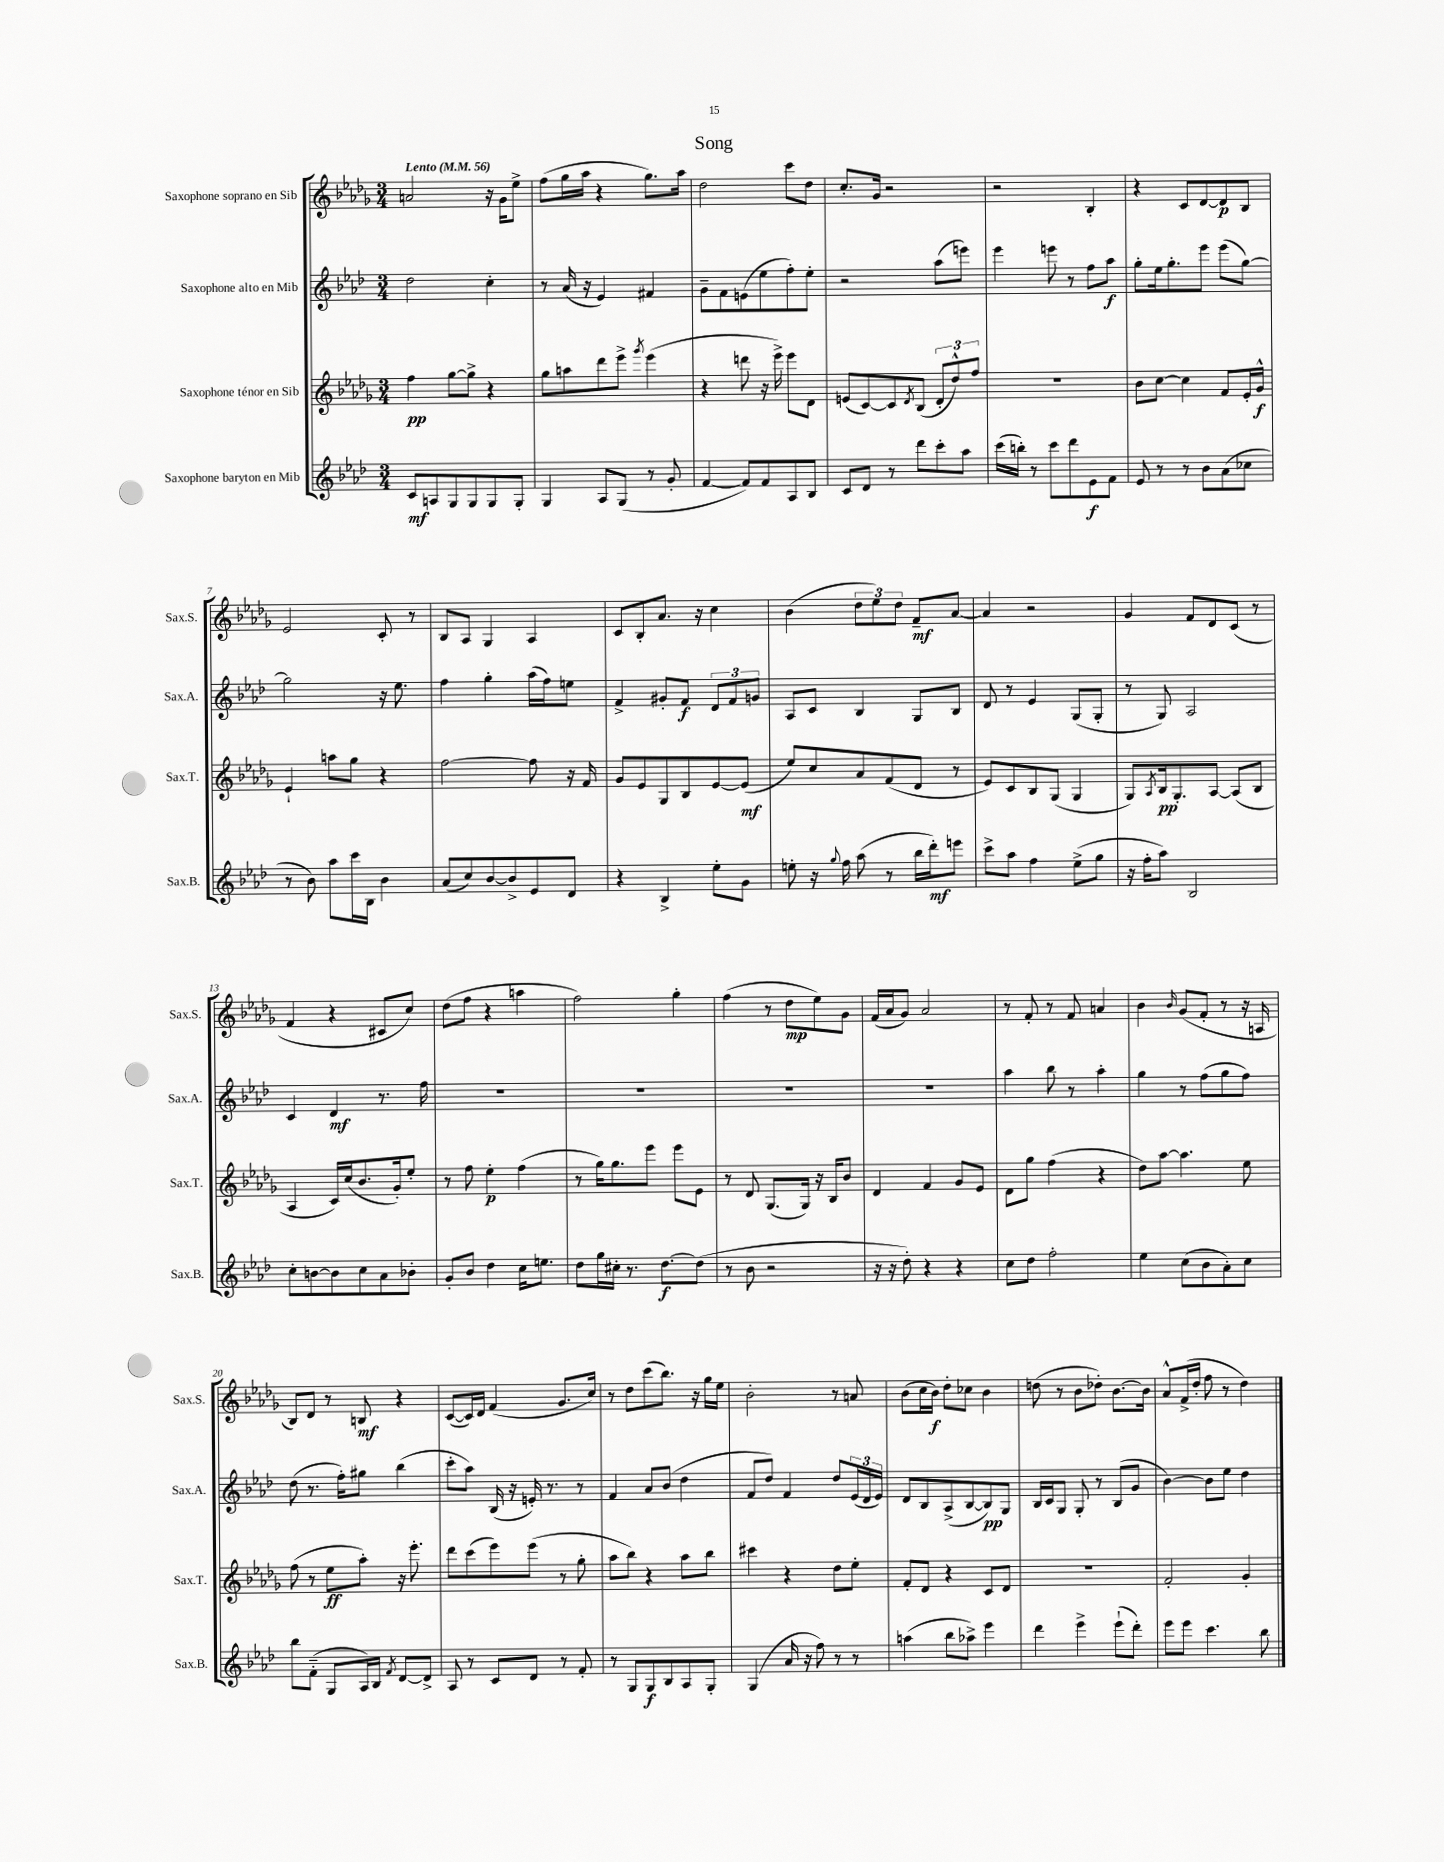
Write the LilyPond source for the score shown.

\header { title = "Song" }
<<
\new StaffGroup <<
\new Staff = "s0" \with { instrumentName = "Saxophone soprano en Sib" shortInstrumentName = "Sax.S." } {
    \clef treble \key des \major \numericTimeSignature \time 3/4 \tempo "Lento" 4 = 56
    a'2 r16 ges'16 ees''8-> |
    f''8( ges''16 aes''16 r4 ges''8.) aes''16 |
    des''2 c'''8 des''8 |
    c''8.-. ges'16 r2 |
    r2 bes4-. |
    r4 c'8 des'8~ des'8\p bes8 |
    ees'2 c'8-. r8 |
    bes8 aes8 ges4 aes4 |
    c'8 bes8-. aes'8. r16 c''4 |
    bes'4( \tuplet 3/2 { des''8 ees''8) des''8 } f'8--\mf aes'8~ |
    aes'4 r2 |
    ges'4 f'8 des'8 c'8( r8 |
    f'4 r4 cis'8 c''8) |
    des''8( f''8 r4 a''4 |
    f''2) ges''4-. |
    f''4( r8 des''8\mp ees''8) ges'8 |
    f'16( aes'16 ges'8) aes'2 |
    r8 f'8-. r8 f'8 a'4 |
    bes'4 \grace { bes'16 } ges'8( f'8-. r8 r16 a16 |
    bes8) des'8 r8 b8\mf r4 |
    c'8~( c'16) des'16 f'4( ges'8. c''16) |
    r8 des''8 c'''8( bes''8.) r16 ges''16 ees''16 |
    bes'2-. r8 a'8 |
    bes'8( c''16 bes'16\f) des''8-. ces''8 bes'4 |
    d''8( r8 bes'8 des''8-.) bes'8.~ bes'16 |
    aes'8-^ f'16->( des''16-. f''8 r8 des''4) \bar "|." |
}
\new Staff = "s1" \with { instrumentName = "Saxophone alto en Mib" shortInstrumentName = "Sax.A." } {
    \clef treble \key aes \major \numericTimeSignature \time 3/4
    des''2 c''4-. |
    r8 aes'16( r16 ees'4) fis'4 |
    g'8-- f'8 e'8( ees''8 f''8-.) ees''8-. |
    r2 aes''8( e'''8) |
    ees'''4 e'''8 r8 f''8 aes''8\f |
    g''8-. ees''16 g''8.-. ees'''8 ees'''8( g''8~) |
    g''2 r16 ees''8. |
    f''4 g''4-. aes''16( f''16) e''8 |
    f'4-> gis'8-. f'8\f \tuplet 3/2 { des'8 f'8 g'8 } |
    aes8 c'8 bes4 g8 bes8 |
    des'8 r8 ees'4 g8( g8-. |
    r8 g8) aes2 |
    c'4 des'4\mf r8. f''16 |
    R2. |
    R2. |
    R2. |
    R2. |
    aes''4 bes''8 r8 aes''4-. |
    g''4 r8 f''8( g''8 f''8) |
    des''8( r8. f''16-.) gis''8 bes''4( |
    c'''8-. aes''8) bes16( r16 e'16-.) r8. r8 |
    f'4 aes'8 bes'8( des''4 |
    f'8 des''8) f'4 des''8 \tuplet 3/2 { ees'16( des'16 ees'16) } |
    des'8 bes8 aes8->( bes8~ bes8\pp) g8 |
    bes16 c'16 g8 g8-. r8 bes8( g'8 |
    bes'4~) bes'8 ees''8 des''4 \bar "|." |
}
\new Staff = "s2" \with { instrumentName = "Saxophone ténor en Sib" shortInstrumentName = "Sax.T." } {
    \clef treble \key des \major \numericTimeSignature \time 3/4
    f''4\pp ges''8~ ges''8-> r4 |
    ges''8 a''8 des'''8 ees'''8-> \acciaccatura { ges'''8 } ees'''4( |
    r4 d'''8 r16 ees'''16->) ees'''8 des'8 |
    e'8( c'8~) c'8 \acciaccatura { des'8 } bes8( \tuplet 3/2 { des'8-. des''8-^) f''8 } |
    R2. |
    bes'8 c''8~ c''4 f'8 ees'16-. ges'16-^\f |
    ees'4-! a''8 ges''8 r4 |
    f''2~ f''8 r16 f'16 |
    ges'8 ees'8 ges8 bes8 ees'8~ ees'8\mf( |
    ees''8) c''8 aes'8 f'8( des'8 r8 |
    ees'8) c'8 bes8 ges8( ges4 |
    ges8) \acciaccatura { aes8 } bes16\pp ges8.-. aes8~ aes8( bes8 |
    aes4 c'16) c''16( bes'8. ges'16-.) ees''8-. |
    r8 f''8 ees''4-.\p f''4( |
    r8 ges''16) ges''8. ees'''8 ees'''8 ees'8 |
    r8 des'8 ges8.( ges16) r16 bes16 bes'8 |
    des'4 f'4 ges'8 ees'8 |
    des'8 ges''8 f''4( r4 |
    des''8) aes''8~ aes''4. ees''8 |
    f''8( r8 ees''8\ff aes''8-.) r16 ees'''8.-. |
    des'''8 c'''8( ees'''8) ees'''8( r8 ges''8-. |
    aes''8 bes''8) r4 aes''8 bes''8 |
    cis'''4 r4 des''8 ees''8-. |
    f'8-. des'8 r4 c'8 des'8 |
    R2. |
    f'2-. ges'4-. \bar "|." |
}
\new Staff = "s3" \with { instrumentName = "Saxophone baryton en Mib" shortInstrumentName = "Sax.B." } {
    \clef treble \key aes \major \numericTimeSignature \time 3/4
    c'8\mf a8 g8 g8 g8 g8-. |
    g4 aes8 g8( r8 g'8-. |
    f'4~ f'8) f'8 aes8 bes8 |
    c'8 des'8 r8 des'''8 c'''8-. aes''8 |
    c'''16( b''16-.) r8 c'''8 des'''8 ees'8\f f'8 |
    ees'8 r8 r8 bes'8 aes'8( ces''8 |
    r8 bes'8) aes''8 c'''16 bes16 bes'4 |
    aes'8( c''8) bes'8~ bes'8-> ees'8 des'8 |
    r4 bes4-> ees''8-. g'8 |
    e''8-. r16 \appoggiatura { g''8 } f''16 aes''8( r8 bes''16 des'''16-.\mf) e'''8 |
    c'''8-> aes''8 f''4 ees''8->( g''8 |
    r16 f''16-. aes''8) bes2 |
    c''8-. b'8~ b'8 c''8 aes'8 bes'8-. |
    g'8-. bes'8 des''4 c''16 e''8. |
    des''8 g''16 cis''16-. r8. des''8.~\f des''8( |
    r8 bes'8 r2 |
    r16 r16 des''8-.) r4 r4 |
    c''8 des''8 f''2-. |
    ees''4 c''8( bes'8 aes'8-.) c''8 |
    bes''8 f'8-_( g8 aes16) bes16 \acciaccatura { f'8 } des'8~ des'8-> |
    aes8 r8 c'8 des'8 r8 f'8-. |
    r8 g8 g8\f bes8 aes8 g8-. |
    g4( aes'16 r16 f''8) r8 r8 |
    a''4( bes''8 aes''8->) ees'''4 |
    des'''4 ees'''4-> ees'''8-!( des'''8-.) |
    ees'''8 ees'''8 c'''4. bes''8 \bar "|." |
}
>>
>>
